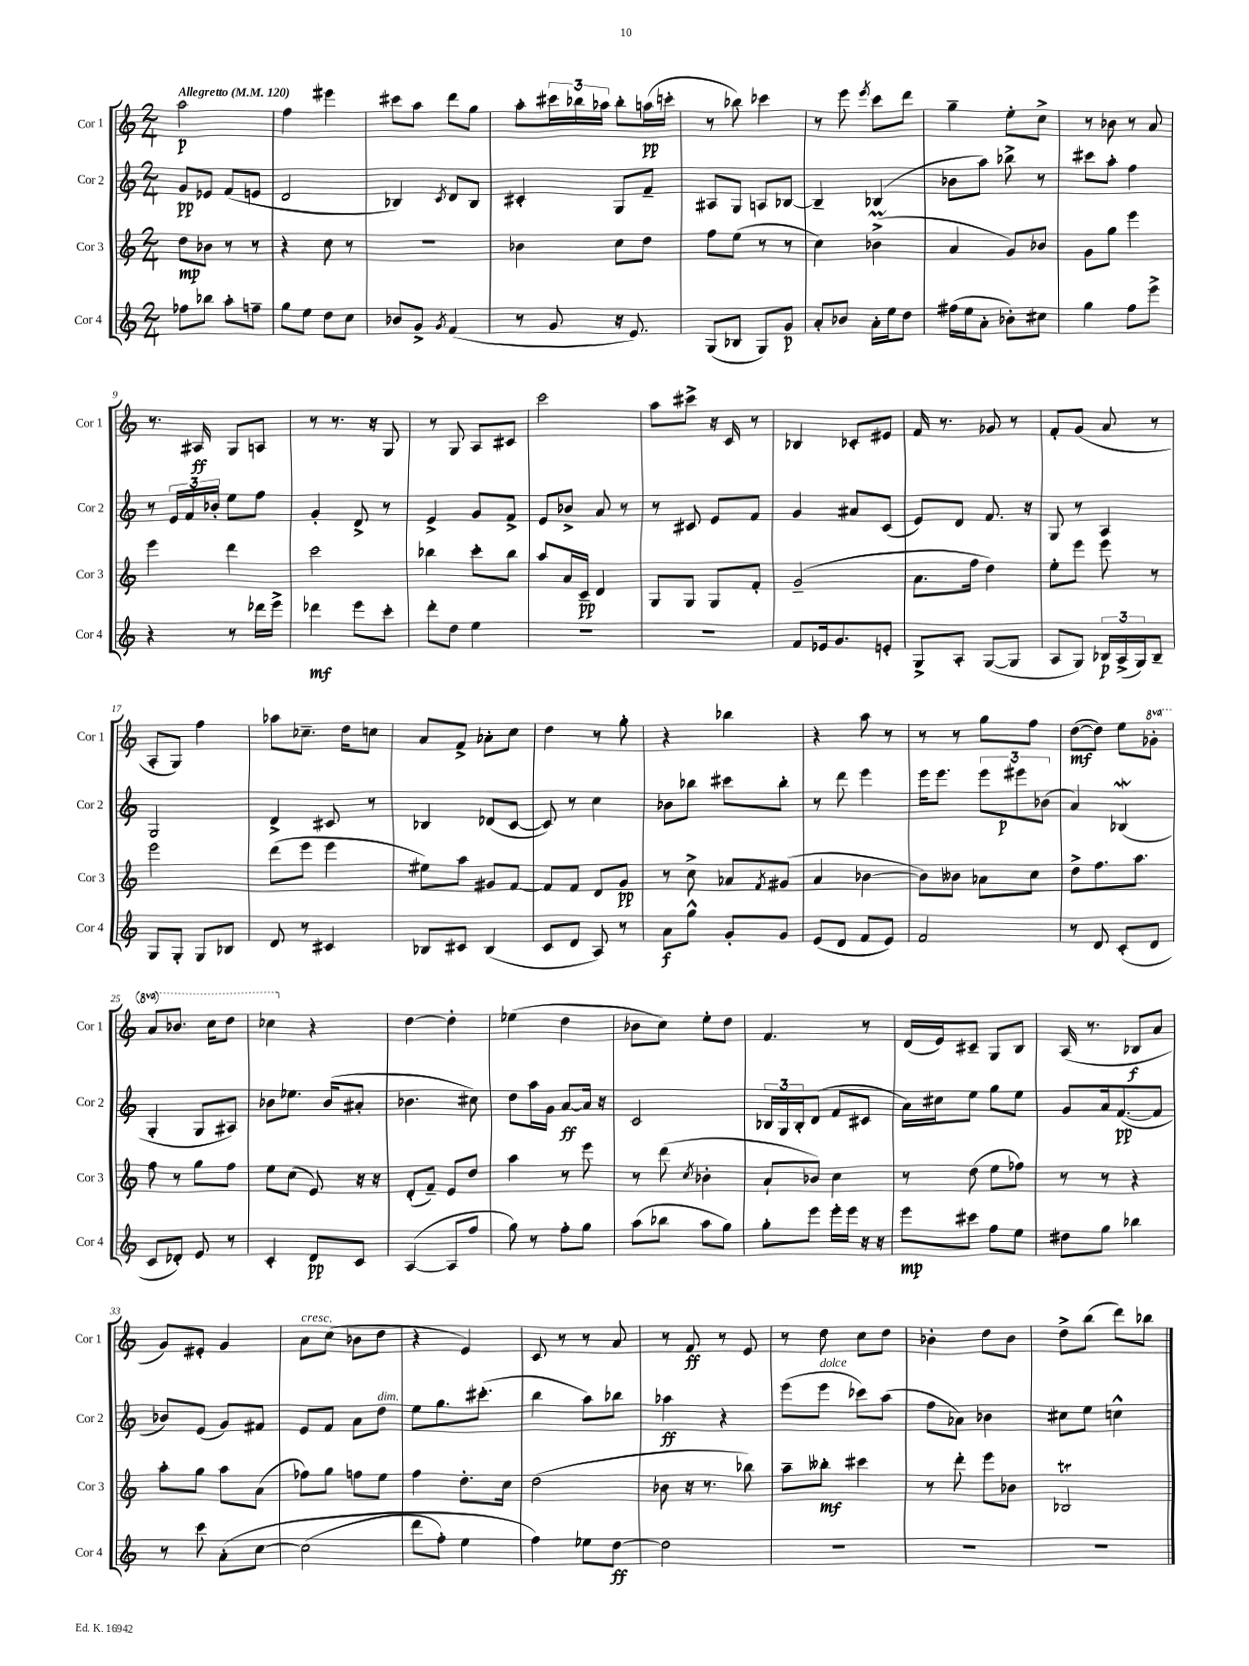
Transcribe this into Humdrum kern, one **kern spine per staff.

**kern	**dynam	**kern	**dynam	**kern	**dynam	**kern	**dynam
*part4	*part4	*part3	*part3	*part2	*part2	*part1	*part1
*staff4	*staff4	*staff3	*staff3	*staff2	*staff2	*staff1	*staff1
*I"Cor 4	*	*I"Cor 3	*	*I"Cor 2	*	*I"Cor 1	*
*I'Cor 4	*	*I'Cor 3	*	*I'Cor 2	*	*I'Cor 1	*
*clefG2	*	*clefG2	*	*clefG2	*	*clefG2	*
*k[]	*	*k[]	*	*k[]	*	*k[]	*
*M2/4	*	*M2/4	*	*M2/4	*	*M2/4	*
*MM120	*	*MM120	*	*MM120	*	*MM120	*
=1	=1	=1	=1	=1	=1	=1	=1
!	!	!	!	!	!	!LO:TX:a:B:t=Allegretto	!
8ff-X\L	.	8dd\L	mp	8g/L	pp	2aa\	p
8bb-X\J	.	8b-X\J	.	8e-X/J	.	.	.
8aa'\L	.	8r	.	(8f/L	.	.	.
8ffn~\J	.	8r	.	8en/J	.	.	.
=2	=2	=2	=2	=2	=2	=2	=2
8gg\L	.	4r	.	2d/	.	4ff\	.
8ee\J	.	.	.	.	.	.	.
8dd\L	.	8cc\	.	.	.	4eee#X\	.
8cc\J	.	8r	.	.	.	.	.
=3	=3	=3	=3	=3	=3	=3	=3
8b-X/L	.	2r	.	4B-X/)	.	8ccc#X\L	.
8g^/J	.	.	.	.	.	8aa\J	.
8qg/	.	.	.	8qc/	.	.	.
(4f/	.	.	.	8d/L	.	8ddd\L	.
.	.	.	.	8B-/J	.	8gg\J	.
=4	=4	=4	=4	=4	=4	=4	=4
8r	.	4b-X\	.	4c#X'/	.	8aa'\L	.
8g/	.	.	.	.	.	24ccc#X\L	.
.	.	.	.	.	.	24bb-X\	.
.	.	.	.	.	.	24aa-X\JJ	.
16r	.	8cc\L	.	8G/L	.	8bb-'\L	.
8.e/)	.	.	.	.	.	.	.
.	.	8dd\J	.	8f~/J	.	(16aan\L	pp
.	.	.	.	.	.	16cccn'\JJ	.
=5	=5	=5	=5	=5	=5	=5	=5
(8G/L	.	8ff\L	.	8A#X/L	.	8r	.
8B-X/J	.	(8ee\J	.	8G/J	.	8bb-X\)	.
8G/L)	.	8r	.	8An/L	.	4ccc-X\	.
8g/J	p	8r	.	[8B-X/J	.	.	.
=6	=6	=6	=6	=6	=6	=6	=6
8a'/L	.	4cc\)	.	4B-~/]	.	8r	.
8b-X/J	.	.	.	.	.	8eee\	.
.	.	.	.	.	.	8qeee/	.
16a'\LL	.	(4b-XM^\	.	(4B-X/	.	8ccc\L	.
16ee\J	.	.	.	.	.	.	.
8dd\J	.	.	.	.	.	8ddd\J	.
=7	=7	=7	=7	=7	=7	=7	=7
(16ff#X\LL	.	4a/	.	8b-X\L	.	4gg~\	.
16ee\J	.	.	.	.	.	.	.
8a'\J	.	.	.	8aa\J)	.	.	.
8b-X'\L)	.	8g/L)	.	8bb-X^\	.	8ee'\L	.
8cc#X\J	.	8b-X/J	.	8r	.	8cc^\J	.
=8	=8	=8	=8	=8	=8	=8	=8
4gg\	.	8g\L	.	8ccc#X\L	.	8r	.
.	.	8gg\J	.	8aa'\J	.	8b-X\	.
8ff\L	.	4eee\	.	4ff\	.	8r	.
8eee^\J	.	.	.	.	.	8a/	.
!!LO:LB:g=z
=9	=9	=9	=9	=9	=9	=9	=9
4r	.	4eee\	.	8r	.	8.r	.
.	.	.	.	24e/LL	.	.	.
.	.	.	.	24f/	.	.	.
.	.	.	.	.	.	16A#X/	ff
.	.	.	.	24b-X'/JJ	.	.	.
8r	.	4ddd\	.	8ee\L	.	8G/L	.
16ddd-X\LL	.	.	.	8ff\J	.	8An/J	.
16eee^\JJ	.	.	.	.	.	.	.
=10	=10	=10	=10	=10	=10	=10	=10
4ddd-X\	mf	2ccc\	.	4g'/	.	8r	.
.	.	.	.	.	.	8.r	.
8eee\L	.	.	.	8d^/	.	.	.
.	.	.	.	.	.	16r	.
8ccc'\J	.	.	.	8r	.	8G/	.
=11	=11	=11	=11	=11	=11	=11	=11
8ddd'\L	.	4bb-X\	.	4e^/	.	8r	.
8dd\J	.	.	.	.	.	8G/	.
4ee\	.	8ccc'\L	.	8g/L	.	8A/L	.
.	.	8bb-\J	.	8f^/J	.	8c#X/J	.
=12	=12	=12	=12	=12	=12	=12	=12
2r	.	8aa/L	.	8e/L	.	2ccc\	.
.	.	16a/L	.	8b-X^/J	.	.	.
.	.	16c~/JJ	pp	.	.	.	.
.	.	4d/	.	8a/	.	.	.
.	.	.	.	8r	.	.	.
=13	=13	=13	=13	=13	=13	=13	=13
2r	.	8G/L	.	8r	.	8aa\L	.
.	.	8G/J	.	8c#X/	.	8ccc#X^\J	.
.	.	8G/L	.	8e/L	.	16r	.
.	.	.	.	.	.	16c/	.
.	.	8f'/J	.	8f/J	.	8r	.
=14	=14	=14	=14	=14	=14	=14	=14
8f/L	.	(2g~/	.	4g/	.	4B-X/	.
16e-X/k	.	.	.	.	.	.	.
8.g/	.	.	.	.	.	.	.
.	.	.	.	8a#X/L	.	8c-X'/L	.
8en'/J	.	.	.	(8c/J	.	8e#X/J	.
=15	=15	=15	=15	=15	=15	=15	=15
8G^/L	.	8.a\L	.	8e/L)	.	16f/	.
.	.	.	.	.	.	8.r	.
8A'/J	.	.	.	8d/J	.	.	.
.	.	16ff\Jk	.	.	.	.	.
([8G/L	.	4dd\)	.	8.f/	.	8g-X/	.
8G/J]	.	.	.	.	.	8r	.
.	.	.	.	16r	.	.	.
=16	=16	=16	=16	=16	=16	=16	=16
8A/L	.	8ee'\L	.	8G/	.	8f'/L	.
8G/J)	.	8eee\J	.	8r	.	(8g/J	.
24B-X/LL	p	8eee\	.	4A/	.	8a/	.
(24A^/	.	.	.	.	.	.	.
24G/J)	.	.	.	.	.	.	.
8B-~/J	.	8r	.	.	.	8r	.
!!LO:LB:g=z
=17	=17	=17	=17	=17	=17	=17	=17
8G/L	.	2eee\	.	2G/	.	8A'/L	.
8G'/J	.	.	.	.	.	8G/J)	.
8G/L	.	.	.	.	.	4ff\	.
8B-X/J	.	.	.	.	.	.	.
=18	=18	=18	=18	=18	=18	=18	=18
8d/	.	(8ddd\L	.	4d^/	.	8aa-X\L	.
8r	.	8eee\J	.	.	.	8.cc-X~\J	.
4c#X/	.	4eee\	.	8c#X/	.	.	.
.	.	.	.	.	.	16dd\KL	.
.	.	.	.	8r	.	8ccn\J	.
=19	=19	=19	=19	=19	=19	=19	=19
8B-X/L	.	8ee#X\L)	.	4B-X/	.	8a/L	.
8c#X/J	.	8aa\J	.	.	.	8f^/J	.
(4B-/	.	8g#X/L	.	(8d-X/L	.	8a-X'\L	.
.	.	[8f/J	.	[8c/J	.	8cc\J	.
=20	=20	=20	=20	=20	=20	=20	=20
8c/L	.	8f/L]	.	8c/])	.	4dd\	.
8d/J	.	8f/J	.	8r	.	.	.
8A/)	.	8d/L	.	4cc\	.	8r	.
8r	.	8g/J	pp	.	.	8gg'\	.
=21	=21	=21	=21	=21	=21	=21	=21
8a\L	f	8r	.	8b-X\L	.	4r	.
8gg^^\J	.	8cc^\	.	8bb-X\J	.	.	.
8g'/L	.	8a-X/L	.	8ccc#X\L	.	4bb-X\	.
.	.	8qf/	.	.	.	.	.
8g/J	.	(8g#X/J	.	8bb-'\J	.	.	.
=22	=22	=22	=22	=22	=22	=22	=22
(8e/L	.	4a/	.	8r	.	4r	.
8d/J	.	.	.	8ddd\	.	.	.
8f/L	.	[4b-X\	.	4eee\	.	8aa\	.
8e/J)	.	.	.	.	.	8r	.
=23	=23	=23	=23	=23	=23	=23	=23
2f/	.	8b-\L])	.	16eee\KL	.	8r	.
.	.	.	.	8.eee\J	.	.	.
.	.	8b--X\J	.	.	.	8r	.
.	.	8a-X\L	.	12eee\L	.	8gg\L	.
.	.	.	.	12eee#X\	p	.	.
.	.	8cc\J	.	.	.	8ff\J	.
.	.	.	.	(12b-X\J	.	.	.
=24	=24	=24	=24	=24	=24	=24	=24
8r	.	8dd^\L	.	4a/)	.	([8dd\L	mf
8d/	.	8.ff\	.	.	.	8dd\J])	.
(8c'/L	.	.	.	(4B-Xw/	.	8ee\L	.
.	.	8.aa\J	.	.	.	.	.
*	*	*	*	*	*	*8va	*
8d/J	.	.	.	.	.	8gg-X'\J	.
!!LO:LB:g=z
=25	=25	=25	=25	=25	=25	=25	=25
8c/L	.	8ff\	.	4G'/	.	8aa/L	.
8d-X'/J)	.	8r	.	.	.	8.bb-X/J	.
8e/	.	8gg\L	.	8G/L	.	.	.
.	.	.	.	.	.	16ccc\KL	.
8r	.	8ff\J	.	8A#X/J)	.	8ddd\J	.
=26	=26	=26	=26	=26	=26	=26	=26
4c'/	.	8ee\L	.	8b-X\L	.	4ccc-X\	.
.	.	(8cc\J	.	8.ee-X\J	.	.	.
*	*	*	*	*	*	*X8va	*
8d/L	pp	8e/)	.	.	.	4r	.
.	.	.	.	(16b-/KL	.	.	.
8c/J	.	16r	.	8a#X'/J	.	.	.
.	.	16r	.	.	.	.	.
=27	=27	=27	=27	=27	=27	=27	=27
([4A/	.	(8d'/L	.	4.b-X\	.	[4dd\	.
.	.	8f~/J)	.	.	.	.	.
8A/L]	.	8e/L	.	.	.	4dd'\]	.
8ff/J	.	8dd/J	.	8cc#X\)	.	.	.
=28	=28	=28	=28	=28	=28	=28	=28
8gg\)	.	4aa\	.	8dd\L	.	(4ee-X\	.
8r	.	.	.	16aa\L	.	.	.
.	.	.	.	16g\JJ	.	.	.
8ff'\L	.	8r	.	[8a/L	ff	4dd\	.
8gg\J	.	8eee\	.	16a/Jk]	.	.	.
.	.	.	.	16r	.	.	.
=29	=29	=29	=29	=29	=29	=29	=29
(8aa\L	.	8r	.	2c/	.	8b-X\L	.
8bb-X\J	.	(8ddd\	.	.	.	8cc\J)	.
.	.	8qcc/	.	.	.	.	.
8aa\L	.	4b-X'\	.	.	.	8ee'\L	.
8gg\J)	.	.	.	.	.	8dd\J	.
=30	=30	=30	=30	=30	=30	=30	=30
8gg'\L	.	8a`/L	.	24B-X/LL	.	4.f/	.
.	.	.	.	24G/	.	.	.
.	.	.	.	24B-'/J	.	.	.
8eee\J	.	8b-X/J)	.	(8d/J	.	.	.
16eee'\LL	.	4cc\	.	8f/L	.	.	.
16eee\JJ	.	.	.	.	.	.	.
16r	.	.	.	8c#X/J	.	8r	.
16r	.	.	.	.	.	.	.
=31	=31	=31	=31	=31	=31	=31	=31
8eee\L	mp	8r	.	16a\LL)	.	(16d/LL	.
.	.	.	.	16cc#X\J	.	16e/J)	.
8ccc#X\J	.	(8dd\	.	8ee\J	.	8c#X~/J	.
8ff\L	.	8ee\L	.	8gg\L	.	8G/L	.
8ee\J	.	8ff-X\J)	.	8ee\J	.	8B/J	.
=32	=32	=32	=32	=32	=32	=32	=32
8dd#X\L	.	8r	.	8g/L	.	(16A/	.
.	.	.	.	.	.	8.r	.
8gg\J	.	8r	.	16a/k	.	.	.
.	.	.	.	([8.f/	pp	.	.
4bb-X\	.	4r	.	.	.	8B-X/L	f
.	.	.	.	8f/J]	.	8a/J	.
!!LO:LB:g=z
=33	=33	=33	=33	=33	=33	=33	=33
8r	.	8aa'\L	.	8b-X/L)	.	8g/L)	.
8ccc\	.	8gg\J	.	(8e/J	.	8e#X'/J	.
(8a'\L	.	8aa\L	.	8g/L)	.	4g/	.
[8cc\J	.	(8a\J	.	8f#X/J	.	.	.
=34	=34	=34	=34	=34	=34	=34	=34
!	!	!	!	!	!	!LO:TX:a:i:t=cresc.	!
(2cc\]	.	8ff-X\L)	.	8e/L	.	8a\L	.
.	.	8gg\J	.	8f/J	.	(8cc\J	.
.	.	8ffn\L	.	8a\L	.	8b-X\L	.
!	!	!	!	!LO:TX:a:i:t=dim.	!	!	!
.	.	8ee\J	.	8dd\J	.	8dd\J	.
=35	=35	=35	=35	=35	=35	=35	=35
8ddd\L	.	4ff\	.	8ee\L	.	4r	.
8ff'\J)	.	.	.	8.gg\	.	.	.
4ee\	.	8.dd'\L	.	.	.	4e/)	.
.	.	.	.	(8.ccc#X'\J	.	.	.
.	.	16cc\Jk	.	.	.	.	.
=36	=36	=36	=36	=36	=36	=36	=36
4ff\)	.	(2dd\	.	4bb\	.	8c/	.
.	.	.	.	.	.	8r	.
8ee-X\L	.	.	.	8aa\L)	.	8r	.
[8dd\J	ff	.	.	8bb-X\J	.	8a/	.
=37	=37	=37	=37	=37	=37	=37	=37
2dd\]	.	8b-X\	.	4aa-X\	ff	8r	.
.	.	16r	.	.	.	8f/	ff
.	.	8.r	.	.	.	.	.
.	.	.	.	4r	.	8r	.
.	.	8bb-X\)	.	.	.	8e/	.
=38	=38	=38	=38	=38	=38	=38	=38
2r	.	8aa~\L	.	(8eee\L	.	8r	.
!	!	!	!	!LO:TX:a:i:t=dolce	!	!	!
.	.	8bb--X'\J	mf	8eee\J	.	8dd\	.
.	.	4ccc#X\	.	8ccc-X\L)	.	8cc\L	.
.	.	.	.	(8aa\J	.	8dd\J	.
=39	=39	=39	=39	=39	=39	=39	=39
2r	.	8r	.	8ff\L	.	4b-X'\	.
.	.	8ddd'\	.	8a-X\J)	.	.	.
.	.	8eee\L	.	4b-X\	.	8dd\L	.
.	.	8b-X\J	.	.	.	8b-\J	.
=40	=40	=40	=40	=40	=40	=40	=40
2r	.	2B-XT/	.	8cc#X\L	.	8dd^\L	.
.	.	.	.	8ee\J	.	(8bb\J	.
.	.	.	.	4ccn^^\	.	8ddd\L)	.
.	.	.	.	.	.	8bb-X\J	.
==	==	==	==	==	==	==	==
*-	*-	*-	*-	*-	*-	*-	*-
